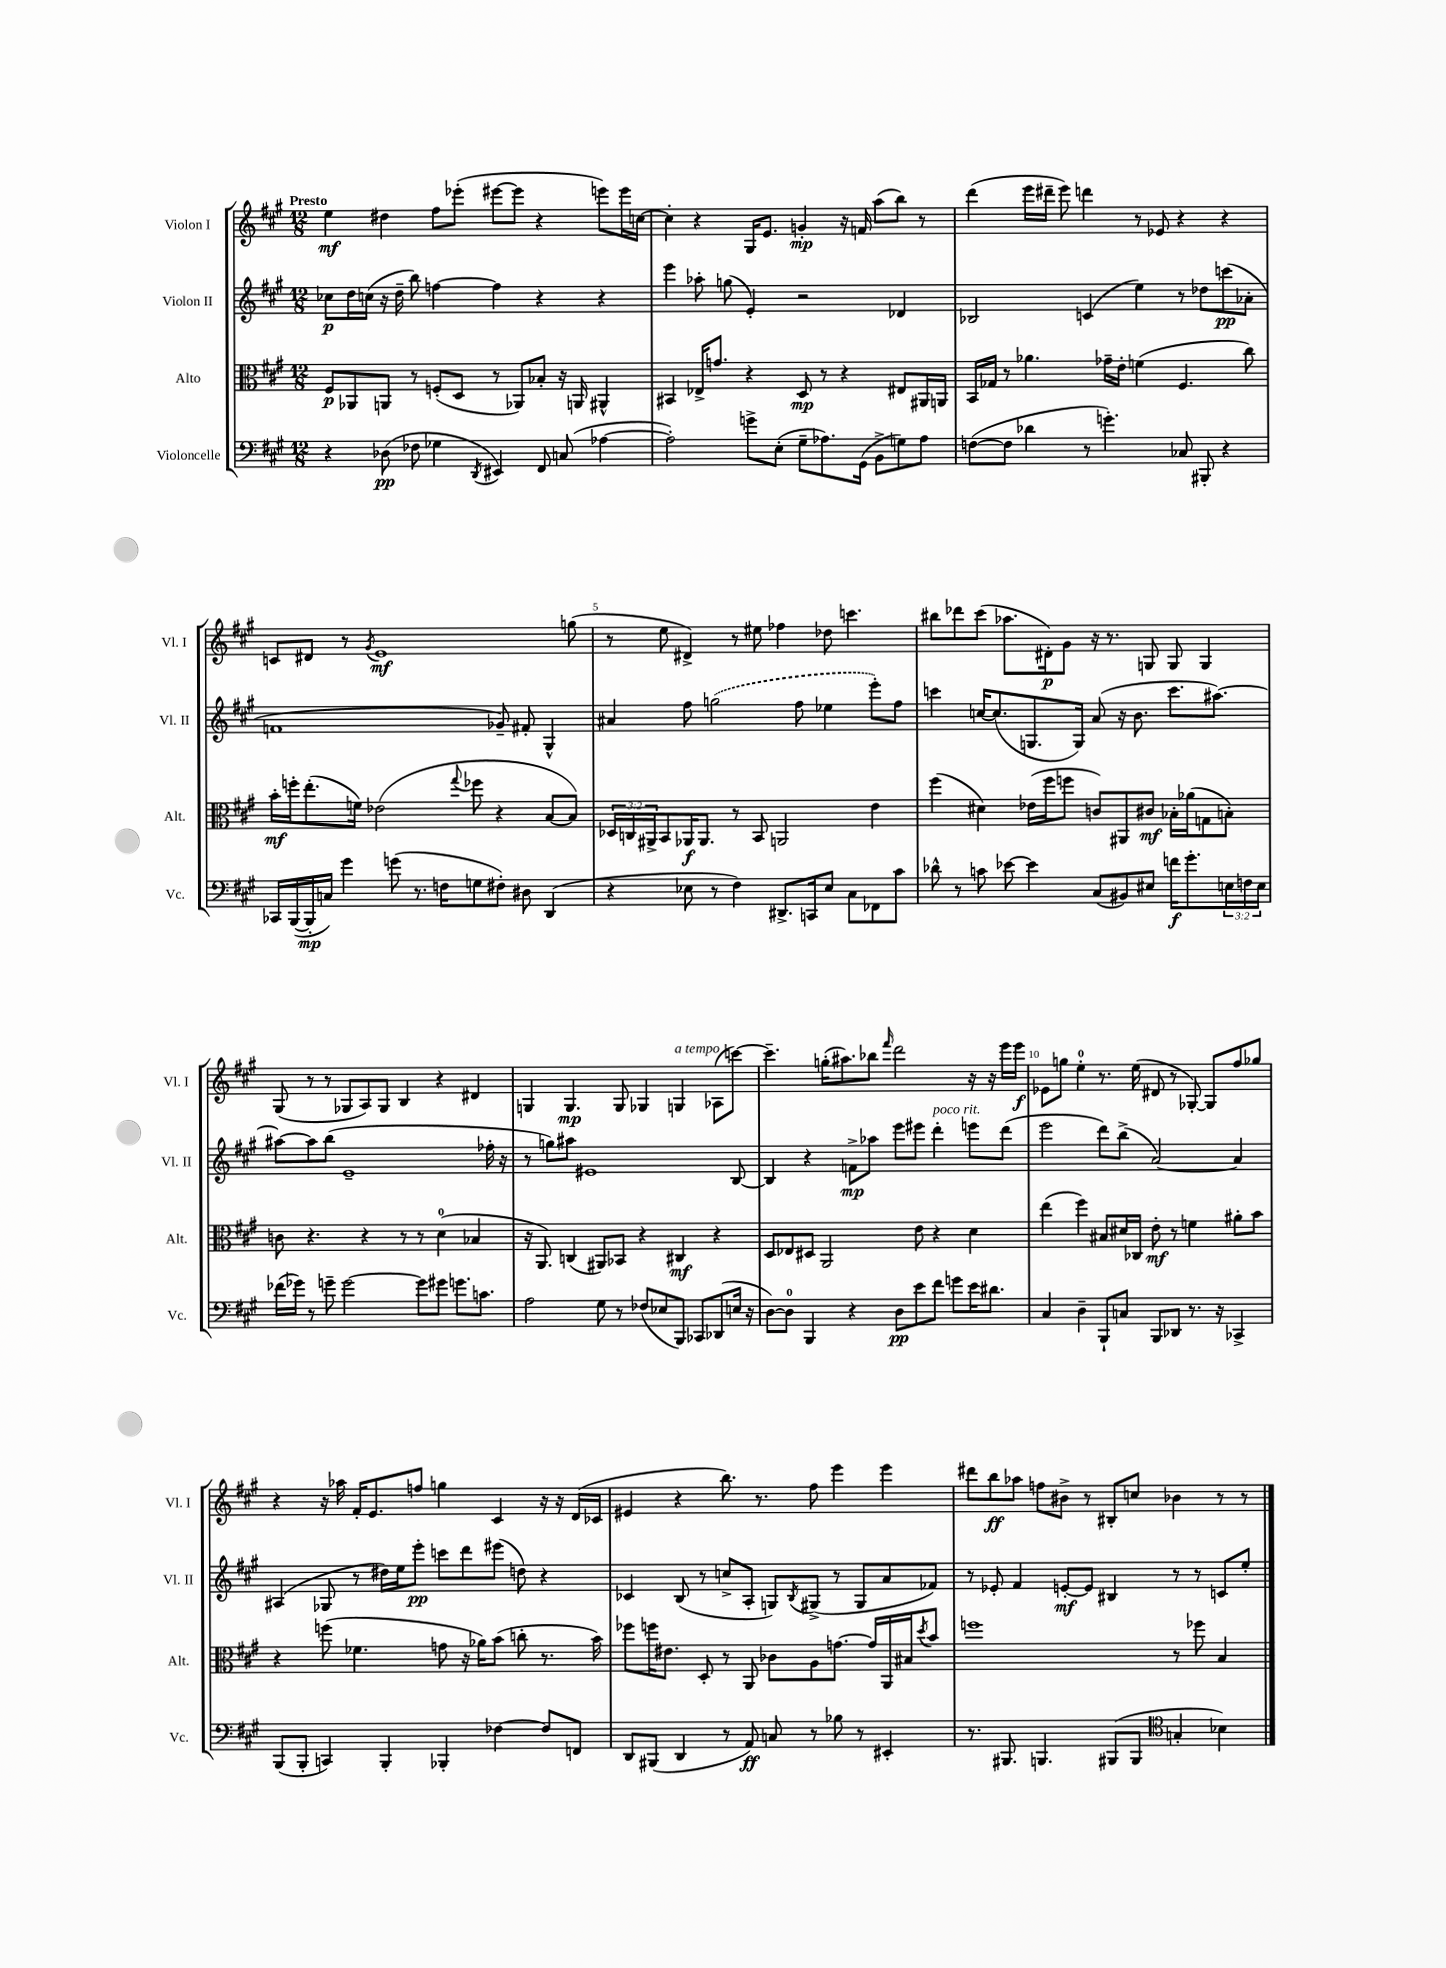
<<
\new StaffGroup <<
\new Staff = "s0" \with { instrumentName = "Violon I" shortInstrumentName = "Vl. I" } {
    \clef treble \key a \major \numericTimeSignature \time 12/8 \tempo "Presto"
    e''4\mf dis''4 fis''8 ees'''8-.( eis'''8~ eis'''8 r4 e'''8) e'''16 c''16~ |
    c''4-. r4 gis16 e'8. g'4-.\mp r16 f'16 a''8( b''8) r8 |
    d'''4( e'''16 dis'''16-- e'''8) d'''4 r8 ees'8 r4 r4 |
    c'8 dis'8 r8 \acciaccatura { gis'8 } e'1\mf g''8( |
    r8 e''8 dis'4->) r8 eis''8 fes''4 des''8 c'''4. |
    bis''8 des'''8 cis'''8( aes''8. dis'16-.\p) gis'8 r16 r8. g8 g8 g4 |
    gis8( r8 r8 ges8 a8) ges8 b4 r4 dis'4 |
    g4 g4.\mp g8 ges4 g4^\markup { \italic "a tempo" } aes8( c'''8~) |
    c'''4.-- g''16-.( ais''8.) bes''8 \grace { fis'''16 } d'''2 r16 r16 e'''16 e'''16\f |
    ees'8 g''8 e''4-0-. r8. e''16( dis'8 r8 ges8~-.) ges8 fis''8 ges''8 |
    r4 r16 aes''16 fis'16-. e'8. f''8 g''4 cis'4 r16 r16 d'16( ces'16 |
    eis'4 r4 b''8.) r8. fis''8 e'''4 e'''4 |
    dis'''8 b''8\ff aes''8 f''8 bis'8-> r8 bis8-. c''8 bes'4 r8 r8 \bar "|." |
}
\new Staff = "s1" \with { instrumentName = "Violon II" shortInstrumentName = "Vl. II" } {
    \clef treble \key a \major \numericTimeSignature \time 12/8
    ces''8\p d''16 c''16( r16 d''16-- b''8) f''4~ f''4 r4 r4 |
    e'''4 aes''8-. g''8( e'4-.) r2 des'4 |
    bes2 c'4( e''4) r8 des''8 c'''8\pp( aes'8-. |
    f'1 ges'8--) fis'8-. gis4-^ |
    ais'4 fis''8 \once \slurDashed g''2( fis''8 ees''4 e'''8-.) fis''8 |
    c'''4 c''16~ c''8.( g8. g16) a'8( r16 b'8. c'''8. ais''8.~) |
    ais''8~ ais''8 b''8( e'1-- fes''16-. r16 |
    r8 g''8) ais''8 eis'1 b8~ |
    b4 r4 f'8->\mp aes''8 e'''8 eis'''8 d'''4-.^\markup { \italic "poco rit." } e'''8 d'''8( |
    e'''2 d'''8) b''8->( a'2~) a'4 |
    ais4( ges8 r8 dis''16) e''16 e'''8-.\pp c'''8 d'''8 eis'''8( d''8) r4 |
    ces'4 b8( r8 c''8-> a8-. g8) \acciaccatura { b8 } gis8->( r8 gis8 a'8 fes'8) |
    r8 ees'8-. fis'4 e'8~-.\mf e'8 bis4 r8 r8 c'8 e''8-. \bar "|." |
}
\new Staff = "s2" \with { instrumentName = "Alto" shortInstrumentName = "Alt." } {
    \clef alto \key a \major \numericTimeSignature \time 12/8 \override Staff.TupletNumber.text = #tuplet-number::calc-fraction-text
    fis8\p aes,8 a,8 r8 f8-.( d8 r8 aes,8) bes8-. r16 a,16 ais,4-^ |
    bis,4 ees16-> g'8. r4 d8\mp r8 r4 eis8 ais,16 a,16 |
    b,16 ges16 r8 aes'4. ges'16-- e'16-. f'4( fis4. cis''8) |
    b'16-.\mf f''16-. e''8.-.( f'16) ees'2( \appoggiatura { gis''8 } fes''8 r4 b8~ b8) |
    \tuplet 3/2 { des16 c16 ais,16-> } b,8 aes,16\f aes,8. r8 b,8 a,2 e'4 |
    fis''4( dis'4) ees'16( fis''16 f''8 c'8) ais,8 cis'8\mf bes16-. aes'16( g8 b8-.) |
    c'8 r4. r4 r8 r8 d'4-0( bes4 |
    r16 a,8.) c4( ais,8) bes,8 r4 cis4\mf r4 |
    d8 ees8 dis8 a,2 e'8 r4 d'4 |
    e''4( fis''4) bis8 dis'16 ces16 e'8-.\mf r8 f'4 ais'8-. b'8 |
    r4 f''8( fes'4. g'8 r16 aes'16) b'8( c''8-. r8. b'16) |
    fes''8 f''16 eis'8. d8-. r8 a,8 ces'8 a8 g'8.~ g'16 a,16 bis16 \acciaccatura { d''8 } b'8 |
    f''1 r8 fes''8 b4 \bar "|." |
}
\new Staff = "s3" \with { instrumentName = "Violoncelle" shortInstrumentName = "Vc." } {
    \clef bass \key a \major \numericTimeSignature \time 12/8 \override Staff.TupletNumber.text = #tuplet-number::calc-fraction-text
    r4 des8\pp( fes8 ges4 \acciaccatura { d,8 } eis,4) fis,8 c8( aes4~ |
    aes2-.) g'8-> e8-.( gis8-- aes8.) gis,16( b,8-> g8) aes8 |
    f8~( f8 des'4 r8 g'4.-.) ces8 bis,,8-. r4 |
    ces,16 b,,16~( b,,16-.\mp c16) gis'4 g'8( r8. f16 g8 fis8-.) dis8 d,4( |
    r4 ees8 r8 fis4) dis,8.-> c,16 ees8 cis8 fes,8 cis'8 |
    des'8-^ r8 c'8 ees'8~ ees'4 cis8( bis,8) eis8 f'16\f gis'8.-. \tuplet 3/2 { e16 f16 e16 } |
    fes'16( ges'16) r8 g'8-- g'2~ g'8 gis'8 g'8. c'8. |
    a2 gis8 r8 fes8( ees8 b,,8) ces,8 des,8( e16 r16 |
    d8~) d8-0 b,,4 r4 d8\pp e'8 fis'8 g'8 e'16 dis'8. |
    cis4 d4-- b,,8-! c8 b,,8 des,8 r8. r16 ces,4-> |
    b,,8( b,,8-. c,4) b,,4-. bes,,4-. fes4~ fes8 f,8 |
    d,8 bis,,8( d,4 r8 a,8\ff) c8 r8 bes8 r8 eis,4-. |
    r8. bis,,8. b,,4. bis,,8( bis,,8 \clef tenor g4-. bes4) \bar "|." |
}
>>
>>
\layout { \context { \Score \override BarNumber.break-visibility = ##(#f #t #t) barNumberVisibility = #(every-nth-bar-number-visible 5) } }
